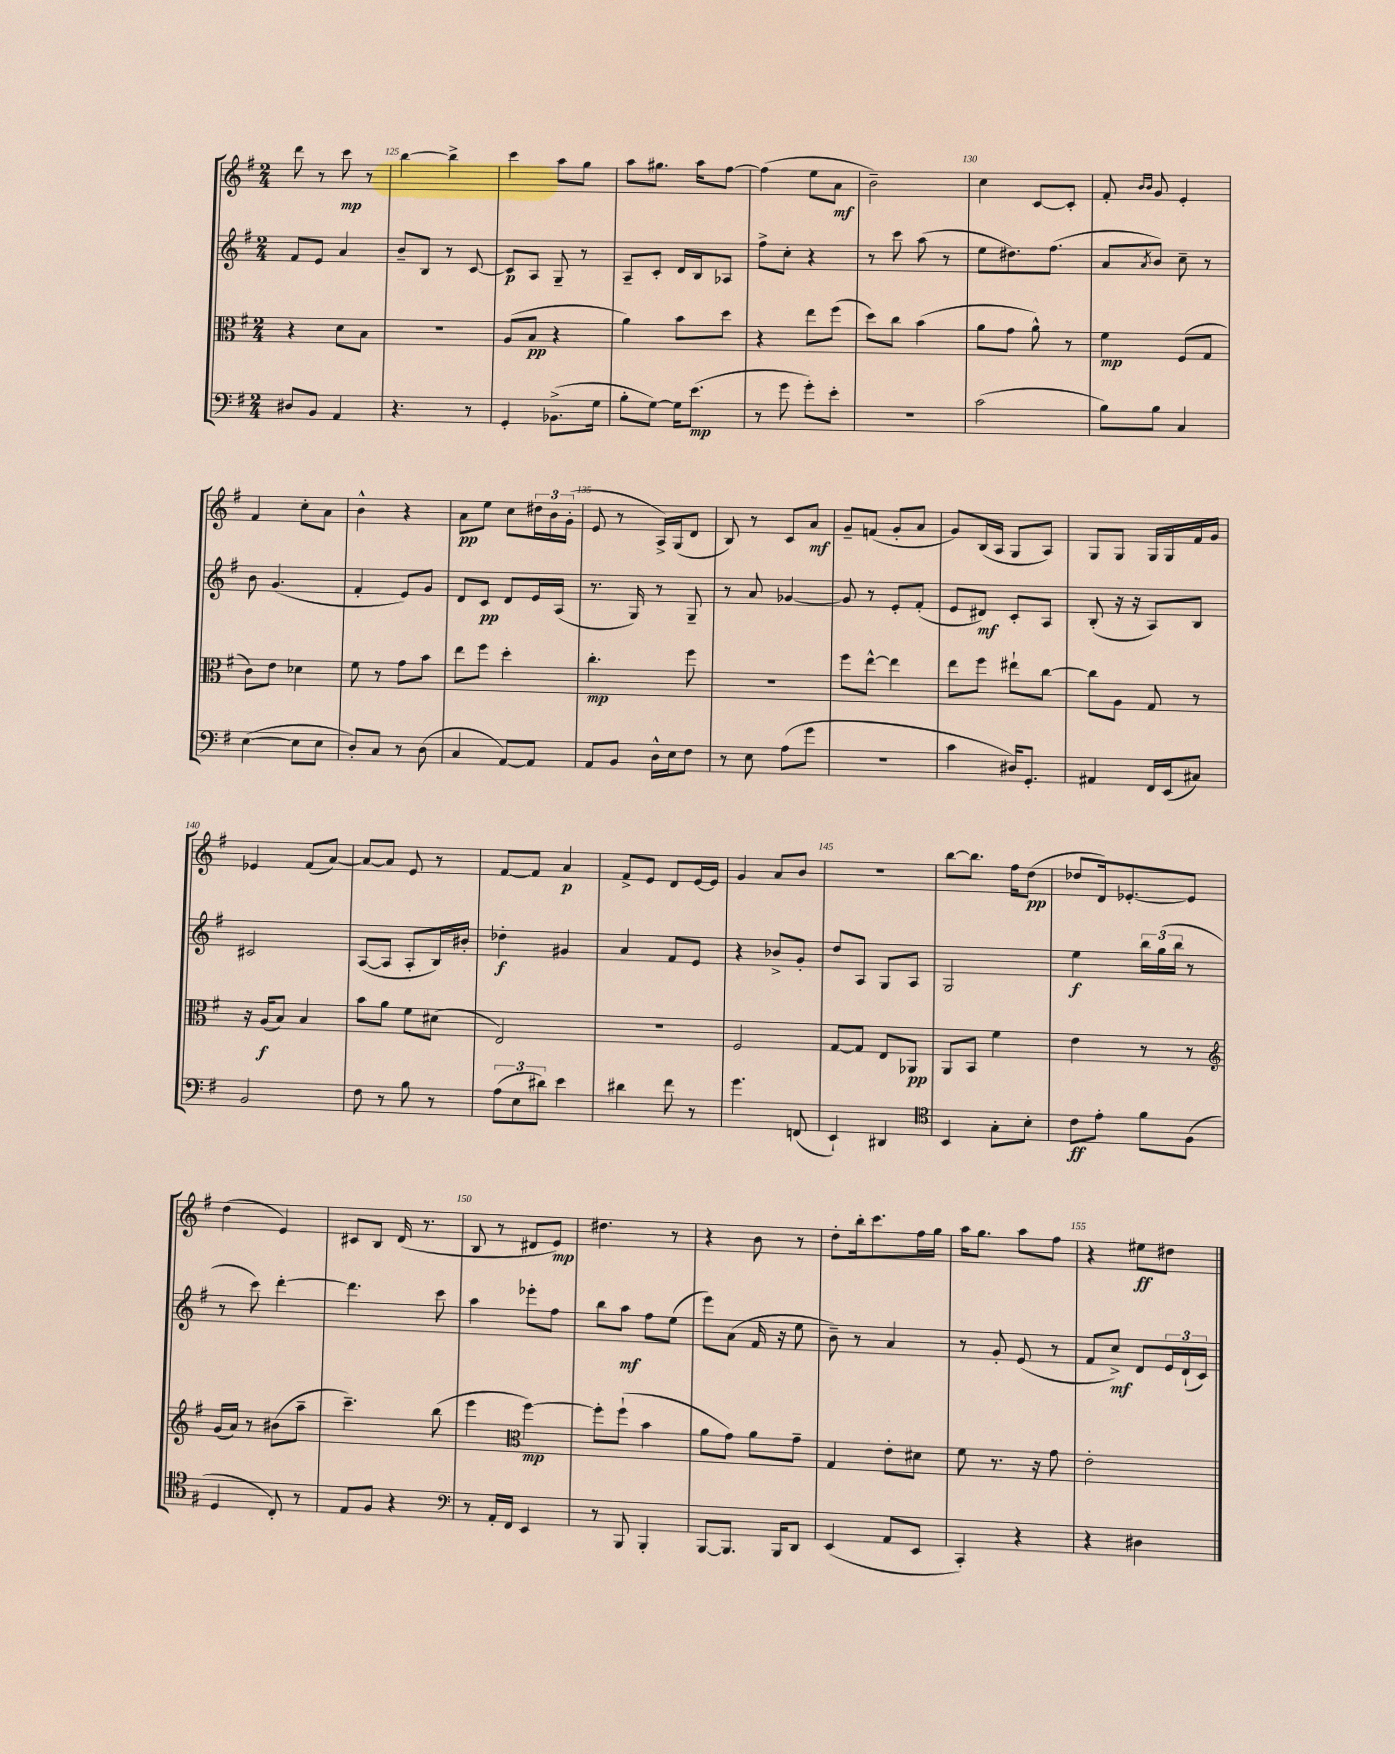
<<
\new StaffGroup <<
\new Staff = "s0" {
    \clef treble \key g \major \numericTimeSignature \time 2/4
    d'''8 r8 c'''8\mp r8 |
    b''4~ b''4-> |
    c'''4 a''8 g''8 |
    a''8 gis''8. a''16 fis''8~ |
    fis''4( e''8 a'8\mf |
    b'2--) |
    c''4 c'8~ c'8-. |
    fis'8-. \grace { b'16 b'16 } g'8 e'4-. |
    fis'4 c''8-. a'8 |
    b'4-^ r4 |
    a'8\pp e''8 c''8 \tuplet 3/2 { dis''16 b'16 g'16-.( } |
    e'8 r8 a16->) g16( d'8 |
    b8) r8 c'8 a'8\mf |
    g'8-- f'8( g'8-. a'8 |
    g'8) b16( a16 g8 a8) |
    g8 g8 g16 g16 fis'16 g'16 |
    ees'4 fis'8( a'8~) |
    a'8~ a'8 e'8 r8 |
    fis'8~ fis'8 a'4\p |
    fis'8-> e'8 d'8 e'16~ e'16 |
    g'4 a'8 b'8 |
    r2 |
    b''8~ b''8. fis''16 d''8\pp( |
    des''8 d'16) ees'8.~-. ees'8 |
    d''4( e'4) |
    cis'8 b8 d'16( r8. |
    b8 r8 dis'8 e'8\mp) |
    dis''4. r8 |
    r4 b'8 r8 |
    d''8-. b''16-. c'''8. fis''16 g''16 |
    a''16 g''8. a''8 fis''8 |
    r4 eis''8\ff dis''8 \bar "|." |
}
\new Staff = "s1" {
    \clef treble \key g \major \numericTimeSignature \time 2/4
    fis'8 e'8 a'4 |
    b'8-- b8 r8 c'8~ |
    c'8\p a8 g8-- r8 |
    a8-- c'8-. d'16 b16 aes8 |
    fis''8-> c''8-. r4 |
    r8 c'''8 a''8( r8 |
    e''8 dis''8.) fis''8.( |
    a'8 \acciaccatura { a'8 } b'8) c''8-- r8 |
    b'8 g'4.( |
    fis'4-. e'8) g'8 |
    d'8 c'8\pp d'8 e'16 a16( |
    r8. g16) r8 g8-- |
    r8 a'8 ges'4~ |
    ges'8 r8 e'8-. fis'8-.( |
    e'8 dis'8\mf) c'8-. a8 |
    b8-.( r16 r16 a8) b8 |
    cis'2 |
    a8~( a8 a8-. b16) bis'16-. |
    des''4-.\f gis'4 |
    a'4 fis'8 e'8 |
    r4 bes'8-> g'8-. |
    d''8 a8 g8 a8 |
    g2 |
    e''4\f \tuplet 3/2 { b''16 g''16( b''16 } r8 |
    r8 c'''8) d'''4~-. |
    d'''4. c'''8 |
    a''4 ees'''8-. fis''8 |
    b''8 a''8\mf fis''8 e''8( |
    e'''8) a'8( fis'16 r16 e''8 |
    b'8--) r8 a'4 |
    r8 g'8-. e'8( r8 |
    fis'8 c''8->\mf) d'8 \tuplet 3/2 { e'16 d'16-!( c'16) } \bar "|." |
}
\new Staff = "s2" {
    \clef alto \key g \major \numericTimeSignature \time 2/4
    r4 d'8 b8 |
    R2 |
    a8( b8\pp r4 |
    a'4) b'8 d''8 |
    r4 e''8 fis''8( |
    d''8) c''8 b'4( |
    a'8 g'8 a'8-^) r8 |
    fis'4\mp fis8( g8 |
    c'8) e'8 des'4 |
    fis'8 r8 g'8 b'8 |
    e''8 fis''8 d''4-. |
    c''4.-.\mp fis''8 |
    r2 |
    fis''8 e''8~-^ e''4 |
    e''8 fis''8 eis''8-! c''8~ |
    c''8 a8 g8 r8 |
    r16 a16\f( b8) b4 |
    b'8 a'8 fis'8 dis'8( |
    e2) |
    R2 |
    fis2 |
    g8~ g8 e8 aes,8\pp |
    a,8 b,8 fis'4 |
    e'4 r8 r8 |
    \clef treble g'16( a'16) r8 bis'8( a''8-- |
    c'''4.--) b''8( |
    e'''4 \clef alto fis''4~\mp) |
    fis''8-. fis''8-!( b'4 |
    a'8 g'8) a'8 g'8-- |
    g4 e'8-. dis'8 |
    fis'8 r8. r16 g'8 |
    e'2-. \bar "|." |
}
\new Staff = "s3" {
    \clef bass \key g \major \numericTimeSignature \time 2/4
    dis8 b,8 a,4 |
    r4. r8 |
    g,4-. bes,8.->( g16 |
    b8-. g8~) g16 e'8.\mp( |
    r8 g'8 g'8-.) e'8-. |
    R2 |
    c'2( |
    b8) b8 c4 |
    e4~( e8 e8 |
    d8-.) c8 r8 d8( |
    c4 a,8~) a,8 |
    a,8 b,8 d16-^ e16 fis8 |
    r8 e8 a8( g'8 |
    r2 |
    c'4 dis16) g,8.-. |
    ais,4 fis,16 e,16( cis8) |
    b,2 |
    fis8 r8 b8 r8 |
    \tuplet 3/2 { a8( e8 dis'8) } e'4 |
    dis'4 fis'8 r8 |
    g'4. f,8( |
    e,4-!) dis,4 |
    \clef tenor b,4 g8-. b8-. |
    c'8\ff e'8-. fis'8 fis8( |
    d4 c8-.) r8 |
    e8 fis8 r4 |
    \clef bass r8 a,16-. fis,16 e,4 |
    r8 b,,8 b,,4-. |
    b,,8~ b,,8. b,,16 d,8 |
    e,4( a,8 e,8 |
    c,4-.) r4 |
    r4 dis4 \bar "|." |
}
>>
>>
\layout { \context { \Score currentBarNumber = #124 \override BarNumber.break-visibility = ##(#f #t #t) barNumberVisibility = #(every-nth-bar-number-visible 5) } }
